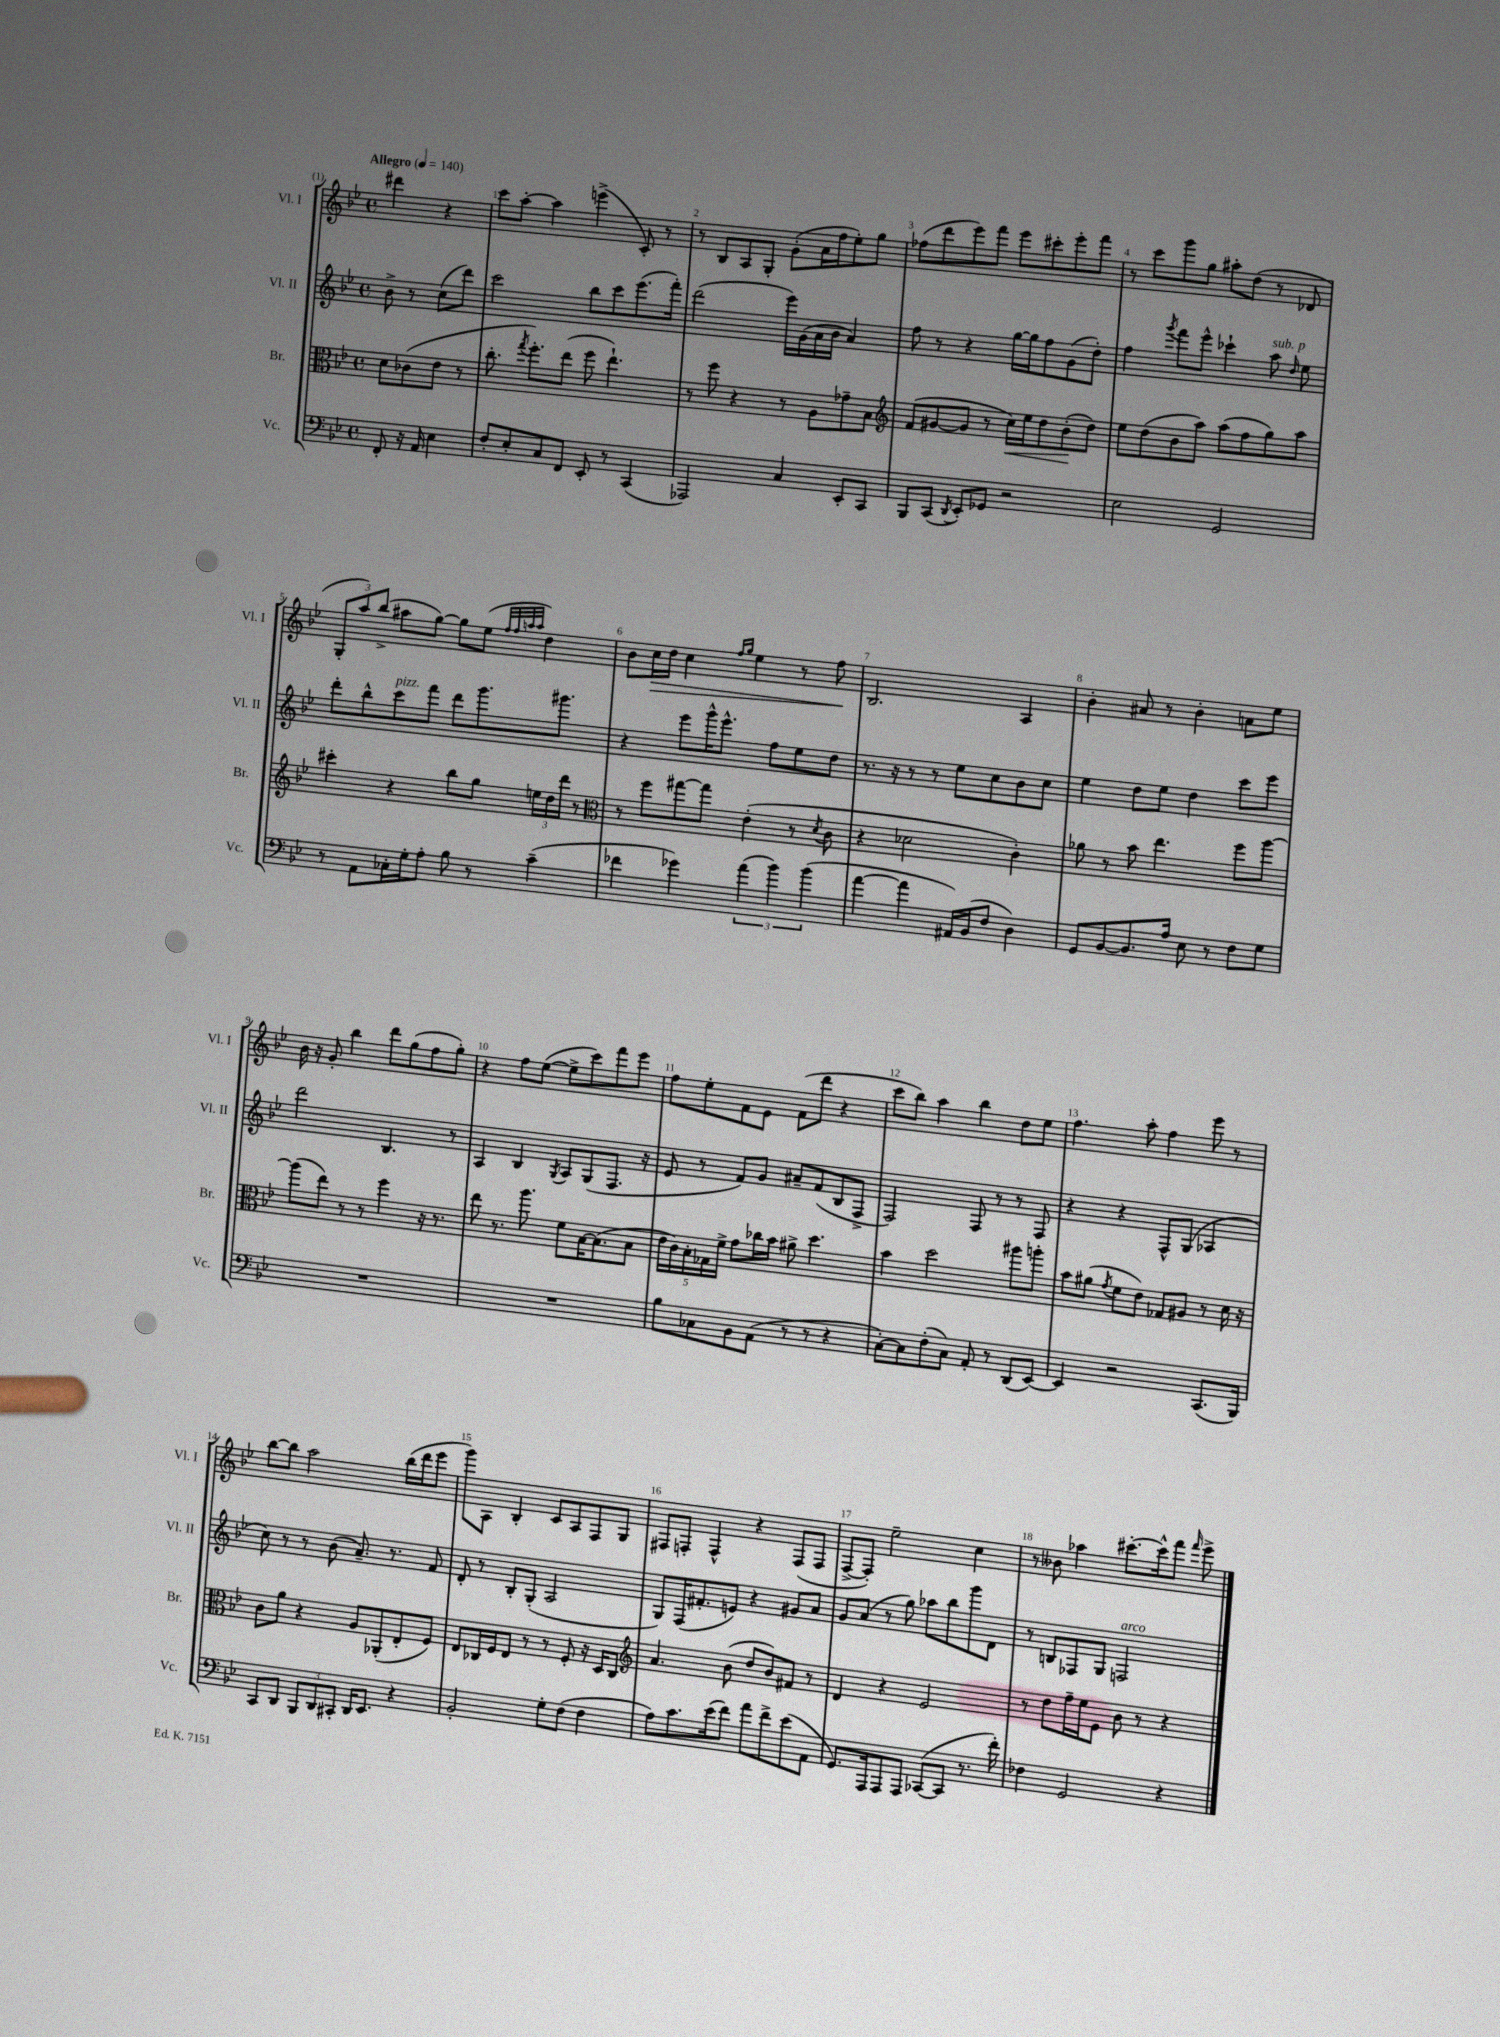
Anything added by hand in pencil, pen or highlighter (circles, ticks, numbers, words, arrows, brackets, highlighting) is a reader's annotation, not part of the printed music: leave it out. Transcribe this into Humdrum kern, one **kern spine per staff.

**kern	**kern	**kern	**kern
*staff4	*staff3	*staff2	*staff1
*clefF4	*clefC3	*clefG2	*clefG2
*k[b-e-]	*k[b-e-]	*k[b-e-]	*k[b-e-]
*M4/4	*M4/4	*M4/4	*M4/4
*met(c)	*met(c)	*met(c)	*met(c)
*MM140	*MM140	*MM140	*MM140
8FF'	8d	8b-^	4ddd#
16r	(8c-	8r	.
16AA	.	.	.
4E-	8e-	(8cc	4r
.	8r	8ddd)	.
=	=	=	=
8F'	8.cc'	2ccc	8ccc
8E-'	.	.	[8aa'
.	8qgg	.	.
.	8.ff')	.	.
8C	.	.	4aa]
8FF	(8ee-	.	.
8EE-'	8ff	8bb-	(4eee^
8r	4.ee-`)	8ccc	.
(4CC	.	(8.eee-	8c')
.	.	.	8r
.	.	16fff')	.
=	=	=	=
2AAA-)	8r	(2ddd	8r
.	8ff	.	8B-
.	4r	.	8A
.	.	.	8G'
4C	8r	16eee-)	(8g'
.	.	(16g	.
.	8A	16a	16a
.	.	16b-	16ff
8EE-'	8g-~	4a)	8ee-')
8CC	8B-	.	8gg
=	=	=	=
*	*clefG2	*	*
8BBB-	(8f	8ff	(8ff-
(8CC	[8g#	8r	8ddd
8qDD	.	.	.
8EE-')	8g#]	4r	8eee-)
8GG-	8r	.	8fff
2r	16cc)	[16gg	8eee-
.	16ee-	16gg]	.
.	8dd	8ff	8ccc#'
.	(8b-'	(8g	8eee-'
.	8dd)	8dd')	8fff
=	=	=	=
2E-	8ee-	4ff	8r
.	(8dd	.	8ccc
.	.	8qggg	.
.	8b-	8fff	8ggg
.	8aa)	8eee-^^	8gg
2GG	(8aa	4ccc-`	8aa#'
.	8ff	.	(8dd
.	8gg)	8aa	8r
.	.	16qqdd	.
.	8aa	8ee-	8d-
=	=	=	=
8r	4ccc#'	8ddd'	12G'
.	.	.	12aa)
8AA	.	8bb-^^	.
.	.	.	(12bb-^
16C-'	4r	8ccc	8aa#
16G'	.	.	.
8A'	.	8fff	[8gg)
8B-	8bb-	8ddd	8gg]
8r	8gg	8.ggg	(8ee-
.	.	.	32qqff
.	.	.	32qqff
.	.	.	32qqaa
.	.	.	32qqaa
(4c~	24ee	.	4dd)
.	24dd	.	.
.	.	8.ggg#	.
.	24ddd	.	.
.	8r	.	.
=	=	=	=
*	*clefC3	*	*
4f-	8r	4r	8b-
.	8ff	.	16cc
.	.	.	16dd
4g-)	[8gg#	8eee-	4cc
.	8gg#]	16ggg^^	.
.	.	8.eee-^^	.
.	.	.	16qqff
.	.	.	16qqgg
(6a	(4e-'	.	4ee-
.	.	8ff	.
6b-)	.	.	.
.	8r	8ee-	8r
(6b-	.	.	.
.	8qd	.	.
.	8c	8dd	8ff
=	=	=	=
[4a	4r	8.r	2.B-
.	.	16r	.
4a]	2d-	8r	.
.	.	8r	.
16AA#)	.	8ee-	.
(16BB-	.	.	.
8F	.	8cc	.
4D)	4c')	8b-	4A
.	.	8cc	.
=	=	=	=
8GG	8a-	4ee-	4b-'
[8BB-	8r	.	.
8.BB-]	8b-	8dd	8a#
.	4.ee-	8ee-	8r
16A	.	.	.
8E-	.	4dd	4b-'
8r	.	.	.
8F	8ff	8ccc	8a
8G	[8aa	8eee-	8ee-
=	=	=	=
1r	(8aa]	2ddd	16b-
.	.	.	16r
.	8ee-)	.	8g'
.	8r	.	4bb-
.	8r	.	.
.	4ff	4.B-	8ddd
.	.	.	(8gg
.	16r	.	8ff
.	8.r	.	.
.	.	8r	8gg')
=	=	=	=
1r	8ee-	4A	4r
.	8.r	.	.
.	.	4B-	8ff
.	8.aa	.	.
.	.	.	([8ee-
.	.	8qG	.
.	8f	8A	8ee-^]
.	[16B-	(8G	8ccc)
.	(8.B-]	.	.
.	.	8.F	8fff
.	8B-	.	8eee-
.	.	16r	.
=	=	=	=
8B-	20e-	8e-	8ff
.	20c)	.	.
.	20B-'	.	.
8C-	.	8r	8ee-'
.	20G-	.	.
.	20f^	.	.
8BB-	8g	8f)	8f
(8AA	16cc-	8g	8e-
.	16b-	.	.
8r	8a#^	8a#~	(8f
8r	4.dd	(8f	8ddd
4r	.	8B-	4r
.	.	8F^	.
=	=	=	=
[8C')	4b-	2F)	8ccc
8C]	.	.	8bb-)
(8F'	2dd	.	4aa
8C)	.	.	.
8AA'	.	8F	4bb-
8r	.	8r	.
(8DD	8aa#	8r	8dd
[8EE-)	8aa'	8F	8ee-
=	=	=	=
4EE-]	8b-	4r	4.ff
.	(8a#	.	.
.	8qg	.	.
2r	8f	4r	.
.	8e-)	.	8aa'
.	8G-	8F^^	4ff
.	8A#	(8G	.
(8.CC	8r	4A-	8eee-
.	16d	.	8r
16BBB-)	16r	.	.
=	=	=	=
8CC	8c	8cc)	[8bb-
8DD	8a	8r	8bb-]
12BBB-	4r	8r	2aa
12DD	.	.	.
.	.	(8b-	.
12CC#'	.	.	.
16DD	8A	8.a~)	.
8.EE-	.	.	.
.	(8AA-'	.	.
.	.	8.r	.
4r	8E-'	.	(16bb-
.	.	.	16ddd
.	8F)	8f	8eee-
=	=	=	=
2BB-'	8E-	8d'	8ggg)
.	16C-	8r	8A
.	16F	.	.
.	8E-	8B-'	4B-'
.	8r	(8G'	.
8G'	8r	2A	8c
(8F	8F'	.	8A
4F	16r	.	8F
.	16D	.	.
.	8C-	.	8G
=	=	=	=
*	*clefG2	*	*
8A)	4.a	8G)	8F#
8.c	.	(16F	8F'
.	.	8.f#'	.
.	.	.	4F^^
(16e-	.	.	.
8f)	(8b-	8e)	.
8a	8dd	4r	4r
8f^	8b-)	.	.
(8e-	8f#	8g#	(8F
8AA	8r	8a	8F
=	=	=	=
8.GG)	4d	8g	[8F^
.	.	(8a	8F'])
16AAA	.	.	.
8AAA	4r	8r	2ee-~
8AAA	.	8gg)	.
([8CC-	2e-	8aa-	.
8CC-]	.	8bb-	.
8.r	.	8ggg	4cc
.	.	8d	.
16f')	.	.	.
=	=	=	=
4F-	8r	8r	8r
.	8dd	8B	8b--
2GG	16ff~	8F-	4aa-
.	16ee-	.	.
.	8e-	8G	.
.	8b-	2F	[8.ccc#'
.	8r	.	.
.	.	.	16ccc#^^]
4r	4r	.	8fff
.	.	.	16qqfff
.	.	.	8eee-^
==	==	==	==
*-	*-	*-	*-
